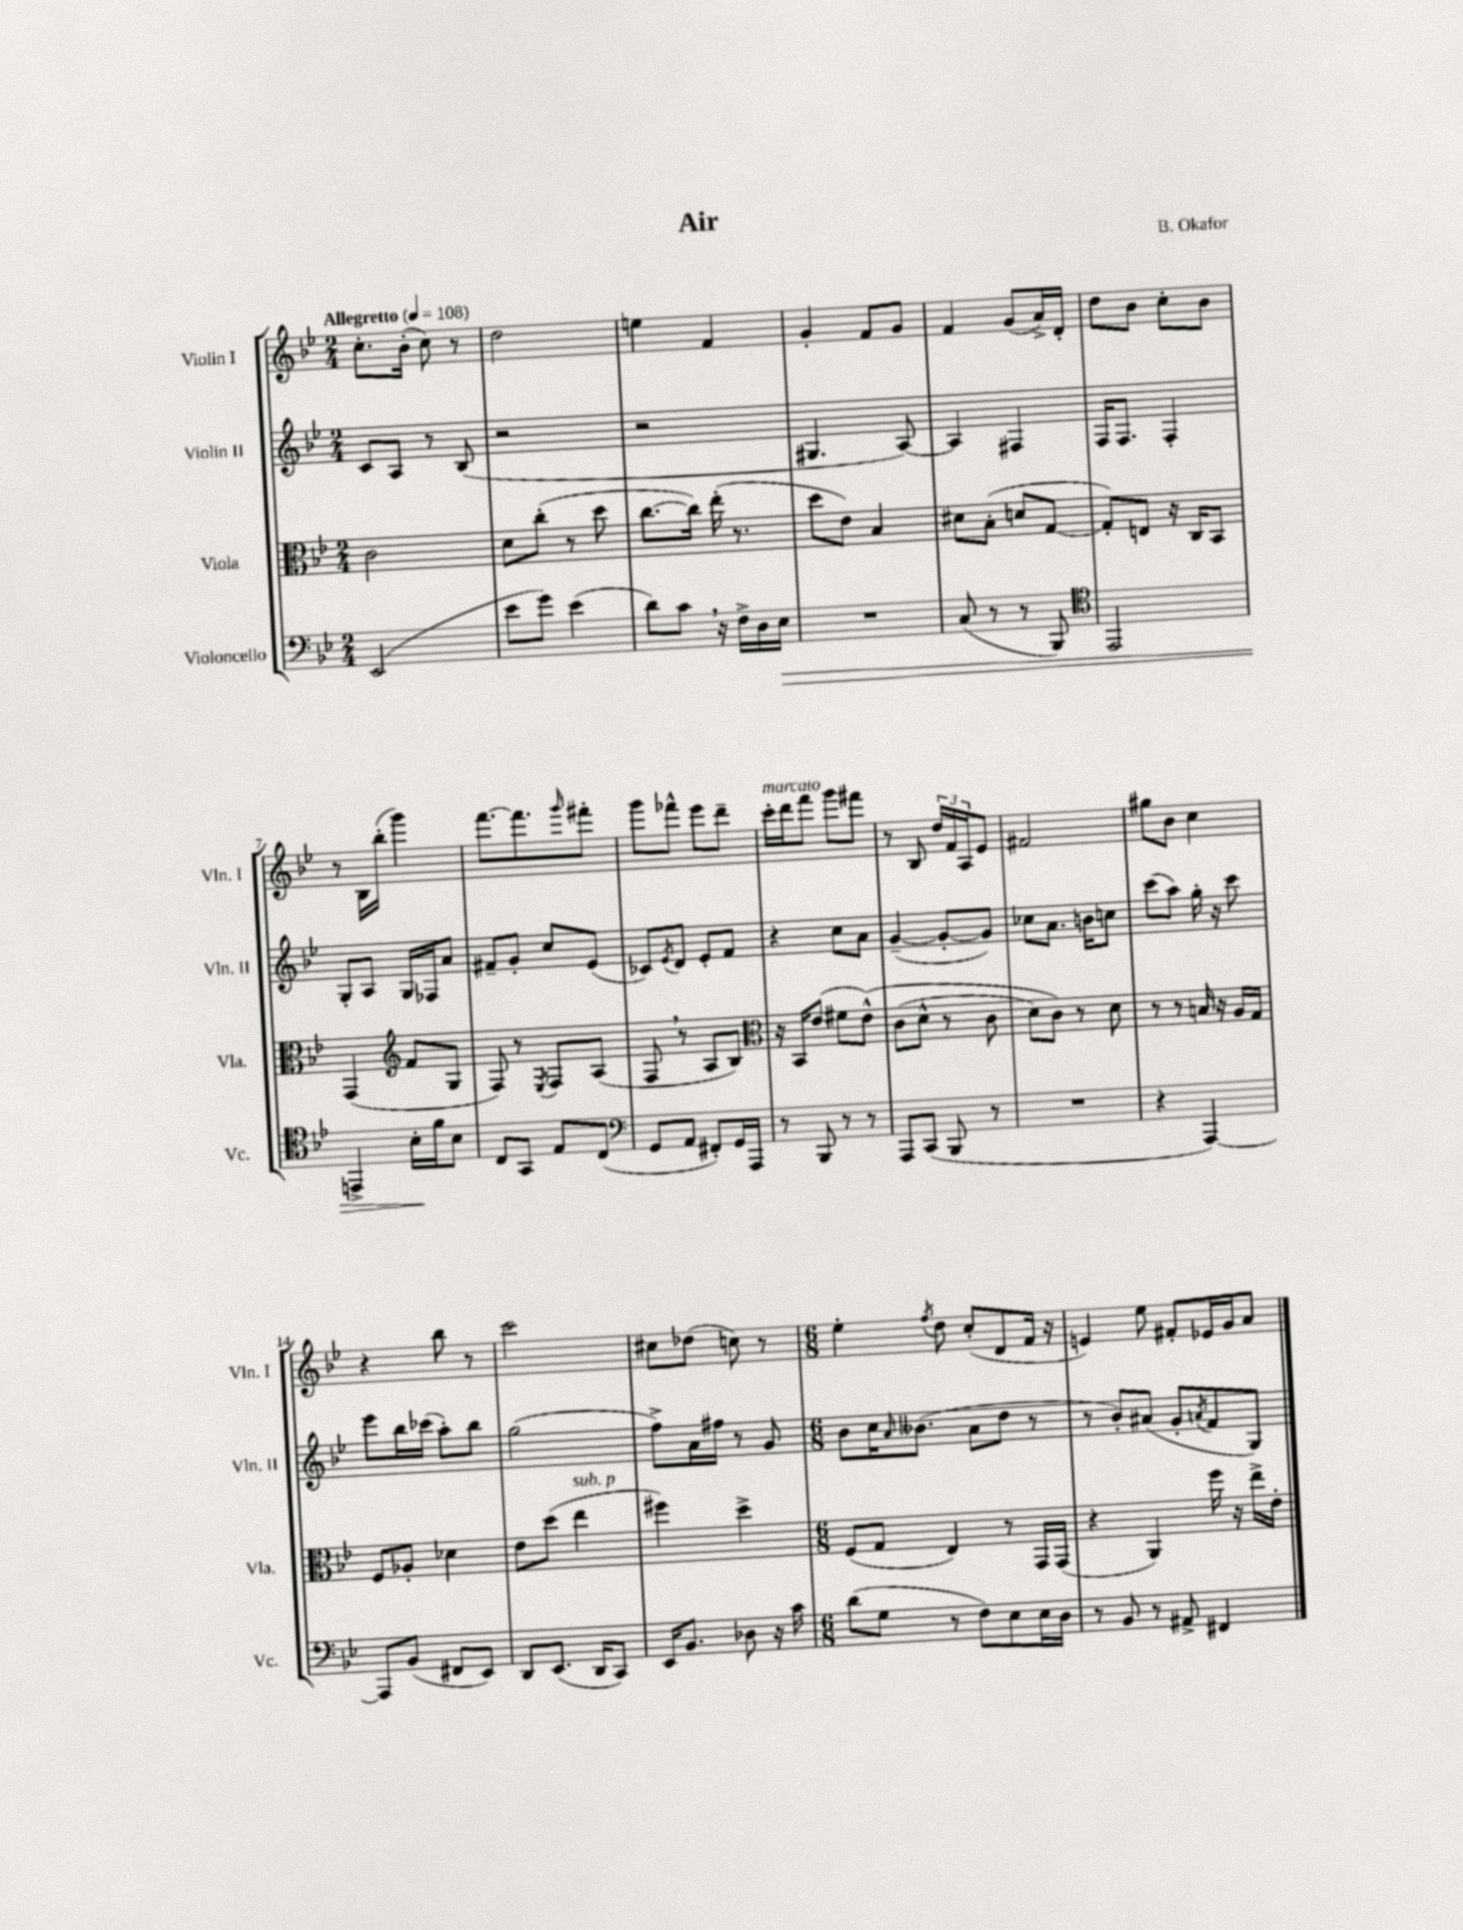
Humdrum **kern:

**kern	**dynam	**kern	**kern	**kern
*part4	*part4	*part3	*part2	*part1
*staff4	*staff4	*staff3	*staff2	*staff1
*I"Violoncello	*	*I"Viola	*I"Violin II	*I"Violin I
*I'Vc.	*	*I'Vla.	*I'Vln. II	*I'Vln. I
*clefF4	*	*clefC3	*clefG2	*clefG2
*k[b-e-]	*	*k[b-e-]	*k[b-e-]	*k[b-e-]
*M2/4	*	*M2/4	*M2/4	*M2/4
*MM108	*	*MM108	*MM108	*MM108
=1	=1	=1	=1	=1
!	!	!	!	!LO:TX:a:B:t=Allegretto
(2EE-/	.	2c\	8c/L	8.cc'\L
.	.	.	8A/J	.
.	.	.	.	(16b-'\Jk
.	.	.	8r	8cc\)
.	.	.	(8B-/	8r
=2	=2	=2	=2	=2
8e-\L	.	8d\L	2r	2dd\
8g\J)	.	(8cc'\J	.	.
(4e-\	.	8r	.	.
.	.	8dd\	.	.
=3	=3	=3	=3	=3
8d\L)	.	[8.cc\L	2r	4een\
8c,\J	.	.	.	.
.	.	16cc\Jk])	.	.
16r	.	(16ee-'\	.	4f/
16F^\LL	.	8.r	.	.
16D\	.	.	.	.
!	!LO:HP:b	!	!	!
16E-\JJ	>	.	.	.
=4	=4	=4	=4	=4
2r	.	8dd\L	4.G#X/	4g'/
.	.	8e-\J)	.	.
.	.	4B-/	.	8f/L
.	.	.	[8A/)	8g/J
=5	=5	=5	=5	=5
(8C/	.	8d#X\L	4A/]	4f/
8r	.	(8B-'\J	.	.
8r	.	8dn/L	4F#X/	(8g/L
8BBB-/)	.	[8G/J	.	16a^/L)
.	.	.	.	16d'/JJ
=6	=6	=6	=6	=6
*clefC4	*	*	*	*
2EE-/	.	8G'/L])	16F/KL	8dd\L
.	.	.	8.F/J	.
.	.	8En/J	.	8b-\J
.	.	16r	4F'/	8cc'\L
.	.	16C/KL	.	.
.	.	8BB-/J	.	8b-\J
!!LO:LB:g=z
=7	=7	=7	=7	=7
4EEn^/	.	(4GG/	8G'/L	8r
.	.	.	8A/J	16B-\LL
.	.	.	.	(16bb-'\JJ
*	*	*clefG2	*	*
16B-'\LL	.	8f/L	16G/LL	4ggg\)
16f\J	]	.	16F-X/J	.
8B-\J	.	8G/J	8a/J	.
=8	=8	=8	=8	=8
8C/L	.	8F/)	8f#X~/L	[8.fff\L
8GG/J	.	8r	8g'/J	.
.	.	.	.	8.fff\]
.	.	8qE-/	.	.
8E-/L	.	8F/L	8cc/L	.
.	.	.	.	16qqggg/
(8C/J	.	(8A/J	(8e-/J	8fff#X'\J
=9	=9	=9	=9	=9
*clefF4	*	*	*	*
8GG/L	.	8F,/	8c-X/L)	8ggg\L
.	.	.	8qe-/	.
8AA/J	.	8r	8d/J	8fff-X^^\J
8FF#X'/L)	.	8A/L	8e-'/L	8eee-\L
16GG/L	.	8B-/J)	8f/J	8ddd~\J
16AAA/JJ	.	.	.	.
=10	=10	=10	=10	=10
*	*	*clefC3	*	*
!	!	!	!	!LO:TX:a:i:t=marcato
8r	.	16r	4r	16ccc'\LL
.	.	16BB-/KL	.	16ddd\J
8BBB-/	.	(8e-/J	.	8fff\J
8r	.	8f#X\L	8cc\L	8ggg\L
8r	.	(8e-^^\J)	8a\J	8fff#X\J
=11	=11	=11	=11	=11
8AAA/L	.	(8c\L	([4g~/	8r
(8CC/J	.	8d^^\J	.	8B-/
8BBB-/	.	8r	8g'/L_	24dd/LL
.	.	.	.	24f/
.	.	.	.	24A/J
8r	.	8c\	8g/J])	8e-/J
=12	=12	=12	=12	=12
2r	.	8d\L)	8cc-X\L	2f#X/
.	.	8c\J)	8.a\J	.
.	.	8r	.	.
.	.	.	16bn\KL	.
.	.	8d\	8ccn\J	.
=13	=13	=13	=13	=13
4r	.	8r	(8ccc\L	8gg#X\L
.	.	8r	8aa\J)	8b-\J
[4AAA/)	.	16Bn/	16gg'\	4cc\
.	.	16r	16r	.
.	.	16A/LL	8ccc\	.
.	.	16G/JJ	.	.
!!LO:LB:g=z
=14	=14	=14	=14	=14
8AAA/L]	.	8F/L	8eee-\L	4r
(8BB-/J	.	8A-X'/J	16bb-\L	.
.	.	.	(16ccc-X\JJ	.
8FF#X/L	.	4d-X\	8aa'\L)	8bb-\
8EE-/J)	.	.	8bb-\J	8r
=15	=15	=15	=15	=15
8DD/L	.	8e-\L	(2gg\	2ccc\
(8.EE-/J	.	(8dd\J	.	.
!	!	!LO:TX:a:i:t=sub. p	!	!
.	.	4ee-\	.	.
16DD/KL	.	.	.	.
8CC/J)	.	.	.	.
=16	=16	=16	=16	=16
16EE-/KL	.	4ff#X\)	8ff^\L)	8cc#X\L
8.BB-/J	.	.	.	.
.	.	.	16a\L	(8dd-X\J
.	.	.	16ff#X\JJ	.
8D-X\	.	4dd^\	8r	8ccn\)
16r	.	.	8g/	8r
16c\	.	.	.	.
=17	=17	=17	=17	=17
*M6/8	*	*M6/8	*M6/8	*M6/8
(8d\L	.	(8F/L	8b-\L	4ee-'\
8G\J	.	8G/J	16cc\K	.
.	.	.	16qqa/	.
.	.	.	(8.b--X\J	.
.	.	.	.	8qff/
8r	.	4E-/)	.	8dd\
8F\L)	.	.	8a\L	(8cc'/L
8E-\	.	8r	8dd\J	8d/
16E-\L	.	16GG/LL	8r	16f/Jk
16D\JJ	.	(16GG/JJ	.	16r
=18	=18	=18	=18	=18
8r	.	4r	8r	4en/)
8BB-/	.	.	8b-'/L)	.
8r	.	4AA/)	(8a#X/J	8ee-\
8AA#X^/	.	.	8g'/L	8f#X'/L
.	.	.	8qan/	.
4FF#X/	.	16ff\	8f/	16e-X/L
.	.	16r	.	16g/J
.	.	16ee-^\LL	8G/J)	8a/J
.	.	16e-'\JJ	.	.
==	==	==	==	==
*-	*-	*-	*-	*-
